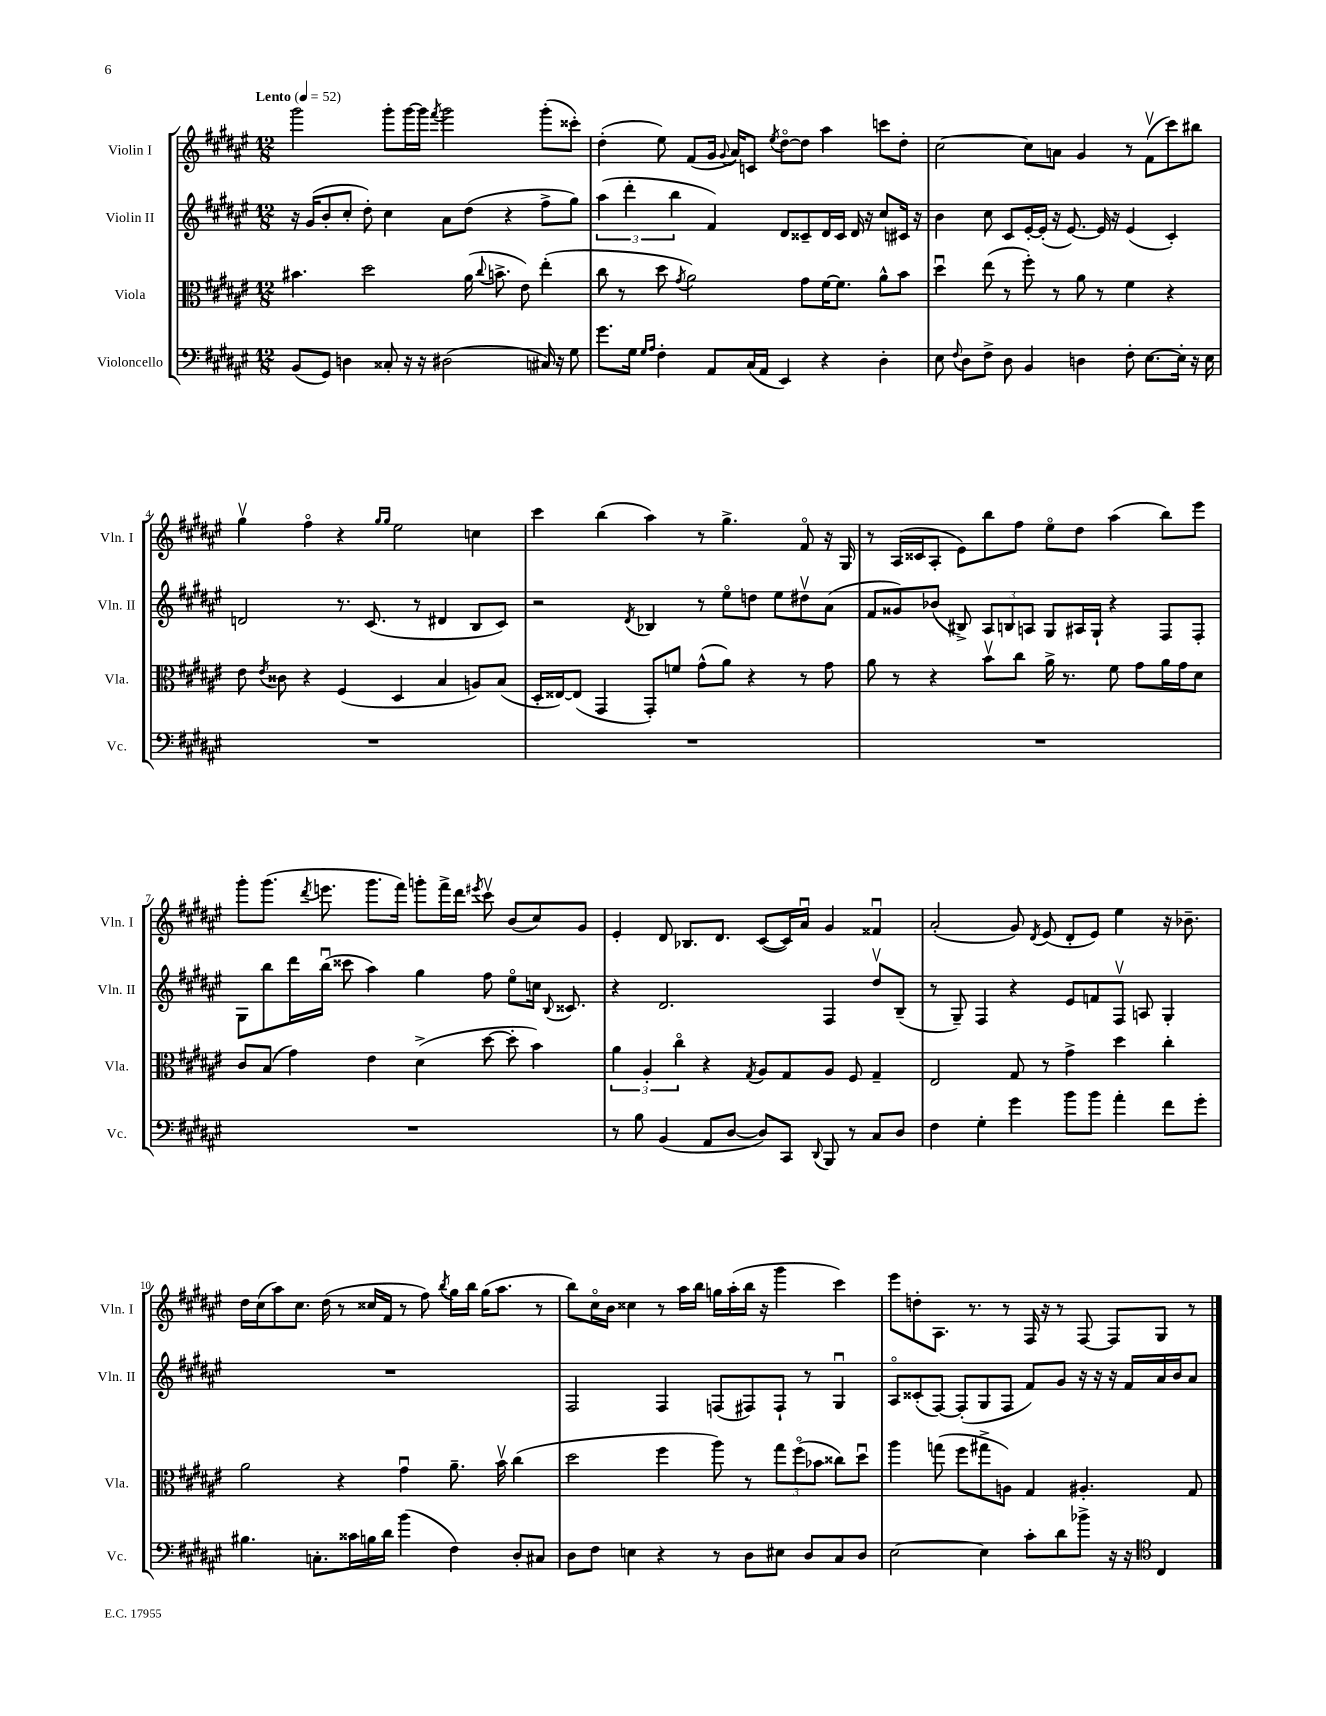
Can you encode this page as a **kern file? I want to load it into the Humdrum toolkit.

**kern	**kern	**kern	**kern
*staff4	*staff3	*staff2	*staff1
*clefF4	*clefC3	*clefG2	*clefG2
*k[f#c#g#d#a#e#]	*k[f#c#g#d#a#e#]	*k[f#c#g#d#a#e#]	*k[f#c#g#d#a#e#]
*M12/8	*M12/8	*M12/8	*M12/8
*MM52	*MM52	*MM52	*MM52
(8BB	4.b#	16r	2ggg#
.	.	(16g#	.
8GG#)	.	8b'	.
4D	.	8cc#'	.
.	2dd#	8dd#')	.
8C##'	.	4cc#	8ggg#'
16r	.	.	[16ggg#
16r	.	.	16ggg#]
.	.	.	8qfff#
(2D#	.	8a#	2ggg#
.	(16a#	(8dd#	.
.	8qqcc#	.	.
.	8.b^	.	.
.	.	4r	.
.	8e#)	.	.
16C#)	(4ee#'	8ff#^	(8ggg#'
16r	.	.	.
8G#	.	8gg#)	8ccc##')
=	=	=	=
8.g#	8cc#	(6aa#	(4dd#'
.	8r	.	.
.	.	6ddd#'	.
16G#	.	.	.
16qqG#	.	.	.
16qqA#	.	.	.
4F#'	8dd#	.	8ee#)
.	.	6bb	.
.	8qg#	.	.
.	2a#)	.	(8f#
8AA#	.	4f#)	16g#
.	.	.	8qqg#
.	.	.	16a#)
(16C#	.	.	8c
16AA#	.	.	.
.	.	.	8qee#
4EE#)	.	8d#	[8dd#o
.	8g#	8c##~	8dd#]
4r	[16f#	16d#	4aa#
.	8.f#]	16c##	.
.	.	16d#	.
.	.	16r	.
4D#'	8a#^^	8cc#	8ccc
.	8b	16c#	8dd#'
.	.	16r	.
=	=	=	=
8E#	4dd#u	4b	[2cc#
8qqF#	.	.	.
8D#	.	.	.
8F#^	(8ee#	8cc#	.
8D#	8r	8c#	.
4BB	8ff#')	[16e#'	8cc#]
.	.	(16e#']	.
.	8r	16r	8a
.	.	[8.e#)	.
4D	8a#	.	4g#
.	8r	16e#]	.
.	.	16r	.
8F#'	4f#	(4e#	8r
[8.E#	.	.	(8f#v
.	4r	4c#')	8ccc#)
16E#']	.	.	.
16r	.	.	8bb#
16E#	.	.	.
=	=	=	=
1.r	8e#	2d	4gg#v
.	8qe#	.	.
.	8c##	.	.
.	4r	.	4ff#o
.	(4F#	8.r	4r
.	.	(8.c#	.
.	.	.	16qqgg#
.	.	.	16qqgg#
.	4D#	.	2ee#
.	.	8r	.
.	4B	4d#	.
.	8A)	8B	4cc
.	(8B	8c#)	.
=	=	=	=
1.r	16D#'	2r	4ccc#
.	[16E##)	.	.
.	(8E##]	.	.
.	4GG#	.	(4bb
.	.	8qd#	.
.	8GG#')	4B-	4aa#)
.	8f	.	.
.	(8g#^^	8r	8r
.	8a#)	8ee#o	4.gg#^
.	4r	8dd	.
.	.	8ee#	.
.	8r	8dd#v	8f#o
.	8g#	(8a#	16r
.	.	.	16G#
=	=	=	=
1.r	8a#	8f#	8r
.	8r	8g##)	(16A#
.	.	.	16c##
.	4r	(8b-	8A#'
.	.	8B#^)	8e#)
.	8bv	12A#	8bb
.	.	12B	.
.	8cc#	.	8ff#
.	.	12A	.
.	16a#^	8G#	8ee#o
.	8.r	.	.
.	.	16A#	8dd#
.	.	16G#`	.
.	8f#	4r	(4aa#
.	8g#	.	.
.	16a#	8F#	8bb)
.	16g#	.	.
.	8d#	8F#'	8eee#
=	=	=	=
1.r	8c#	8G#	8ggg#'
.	(8B	8bb	(8.ggg#
.	4g#)	16ddd#	.
.	.	.	8qddd#
.	.	(16bbu	8.eee
.	.	8ccc##	.
.	4e#	4aa#)	8.ggg#
.	.	.	16fff#)
.	(4d#^	4gg#	8ggg'
.	.	.	16fff#^
.	.	.	16ddd#
.	.	.	8qeee#
.	[8dd#	8ff#	8ccc#v
.	8dd#']	8ee#o	(8b
.	4b)	16cc	8cc#)
.	.	8qqB	.
.	.	8.c##	.
.	.	.	8g#
=	=	=	=
8r	6a#	4r	4e#'
8B	.	.	.
.	6A#'	.	.
(4BB	.	2.d#	8d#
.	6cc#o	.	.
.	.	.	8.B-
8AA#	4r	.	.
.	.	.	8.d#
[8D#	.	.	.
.	8qG#	.	.
8D#])	8A#	.	([8c#
8CC#	8G#	.	16c#])
.	.	.	16a#u
8qqDD#	.	.	.
8BBB	8A#	4F#	4g#
8r	8F#	.	.
8C#	4G#~	8dd#v	4f##u
8D#	.	(8B~	.
=	=	=	=
4F#	2E#	8r	(2a#'
.	.	8G#~)	.
4G#'	.	4F#	.
4g#	8G#	4r	8g#)
.	.	.	8qd#
.	8r	.	(8e#
8b	4g#^	8e#	8d#'
8b	.	8f	8e#)
4a#'	4dd#	8F#v	4ee#
.	.	8A	.
8f#	4cc#'	4G#'	16r
.	.	.	8.b-~
8g#'	.	.	.
=	=	=	=
4.B#	2a#	1.r	16dd#
.	.	.	(16cc#
.	.	.	8aa#)
.	.	.	8.cc#
8.C'	.	.	.
.	.	.	(16dd#
.	4r	.	8r
16c##	.	.	.
16B	.	.	16cc##
16d#	.	.	16f#
(4b	4g#u	.	8r
.	.	.	8ff#)
.	.	.	8qbb
4F#)	8.a#~	.	16gg#
.	.	.	16bb
.	.	.	(16gg#
.	16bv	.	8.aa#
8D#'	(4cc#	.	.
8C#	.	.	8r
=	=	=	=
8D#	2dd#	2F#	8bb)
8F#	.	.	16cc#o
.	.	.	16b
4E	.	.	4cc##
4r	4ff#	4F#	8r
.	.	.	16aa#
.	.	.	16bb
8r	8aa#)	(8F	16gg
.	.	.	(16aa#'
8D#	8r	8F#)	16bb
.	.	.	16r
8E#	12gg#	8F#`	4ggg#
.	(12ff#o	.	.
8D#	.	8r	.
.	12b-	.	.
8C#	8cc##)	4G#u	4ccc#)
8D#	8dd#u	.	.
=	=	=	=
[2E#	4aa#	8A#o	8eee#
.	.	(8c##'	8dd'
.	(8gg	[8F#)	8.A#
.	8ff#	(8F#']	.
.	.	.	8.r
4E#]	8gg#^	8G#	.
.	8A)	8F#	8r
8c#'	4G#	8f#)	16F#
.	.	.	16r
8d#	.	8g#	8r
8b-^	4.A#'	16r	[8F#
.	.	16r	.
16r	.	16r	8F#]
16r	.	16f#	.
*clefC4	*	*	*
4C#	.	16a#	8G#
.	.	16b	.
.	8G#	8a#	8r
==	==	==	==
*-	*-	*-	*-
